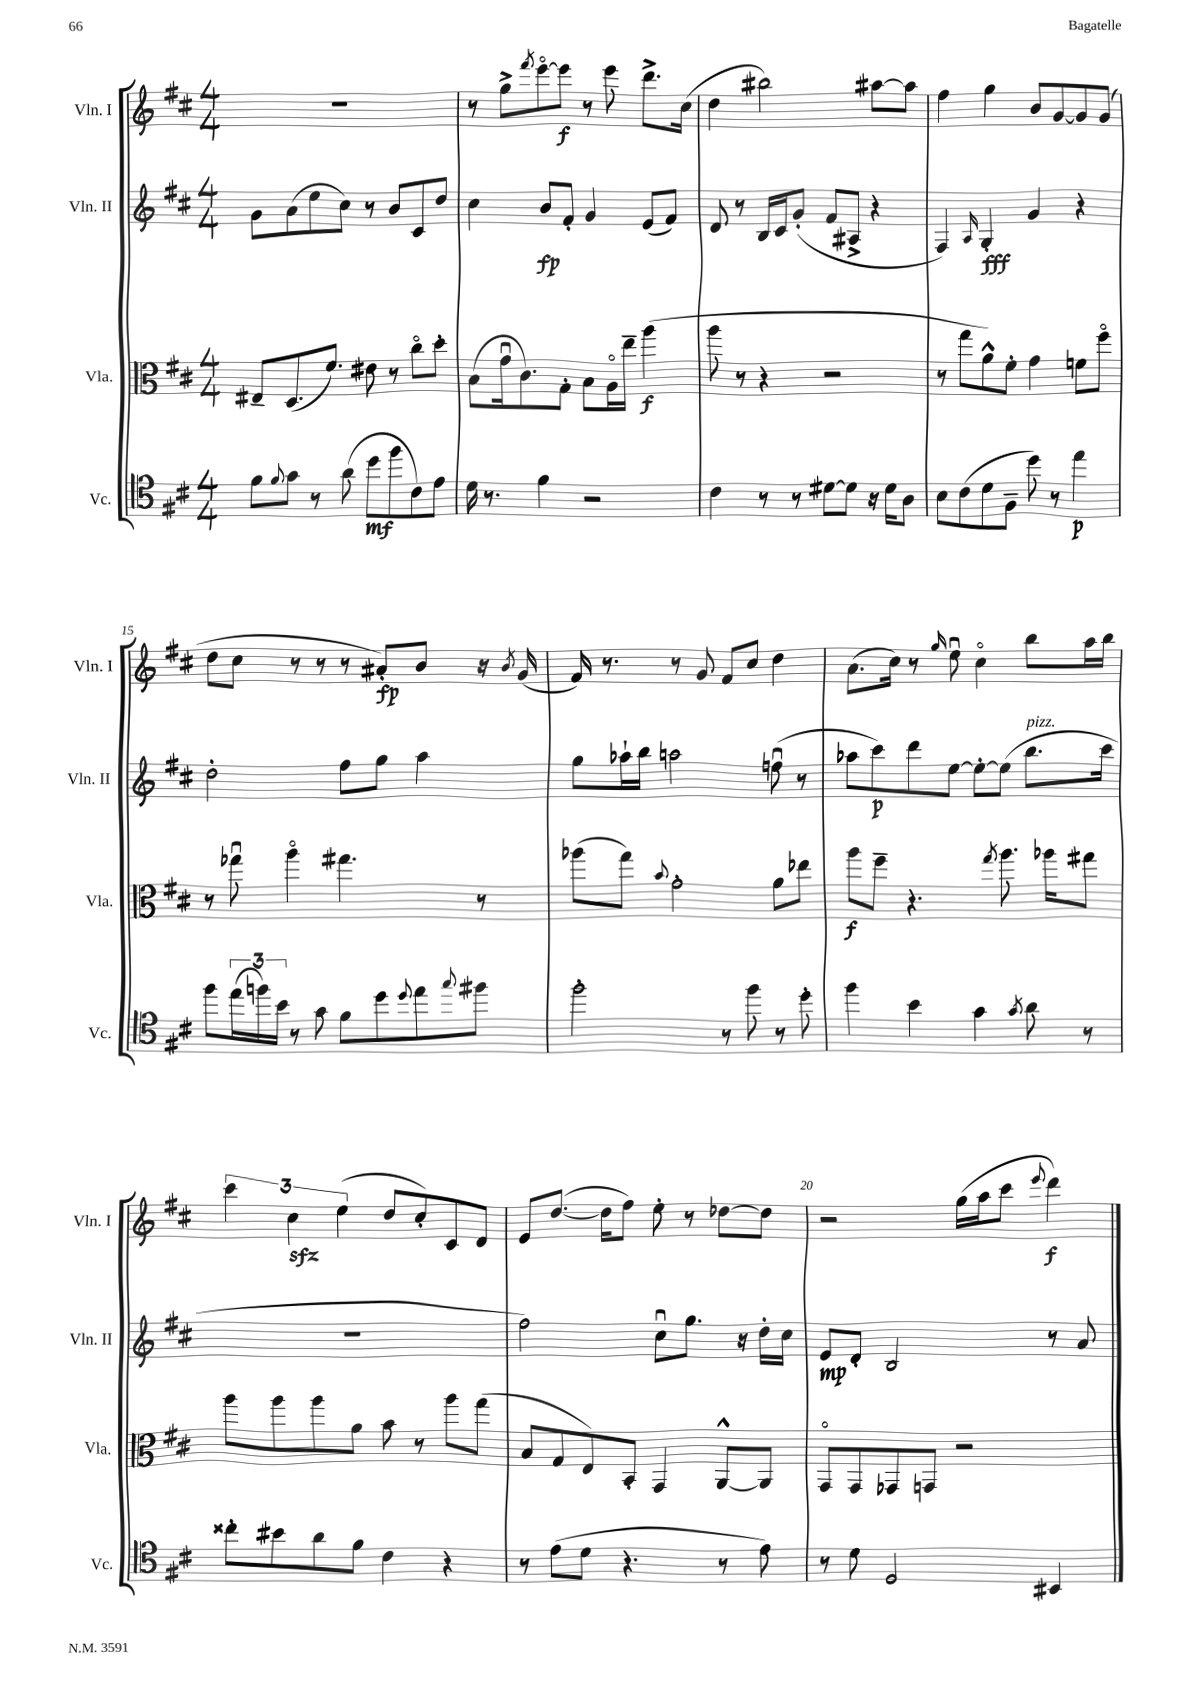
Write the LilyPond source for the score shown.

<<
\new StaffGroup <<
\new Staff = "s0" \with { instrumentName = "Vln. I" shortInstrumentName = "Vln. I" } {
    \clef treble \key d \major \numericTimeSignature \time 4/4
    R1 |
    r8 g''8-> \acciaccatura { fis'''8 } e'''8~\flageolet e'''8\f r8 e'''8 d'''8.-> cis''16( |
    d''4 bis''2) ais''8~ ais''8 |
    fis''4 g''4 b'8 g'8~ g'8 g'8( |
    d''8 cis''8 r8 r8 r8 ais'8-.\fp) b'8 r16 \acciaccatura { b'8 } g'16( |
    fis'16) r8. r8 g'8 fis'8 cis''8 d''4 |
    a'8.( cis''16) r8 \grace { g''16 } e''8\downbow cis''4\flageolet b''8 a''16 b''16 |
    \tuplet 3/2 { cis'''4 cis''4\sfz e''4( } d''8 cis''8-.) cis'8 d'8 |
    e'8 d''8.~( d''16 fis''8) e''8-. r8 des''8~ des''8 |
    r2 g''16( a''16 cis'''8 \appoggiatura { e'''8 } d'''4\f) \bar "|." |
}
\new Staff = "s1" \with { instrumentName = "Vln. II" shortInstrumentName = "Vln. II" } {
    \clef treble \key d \major \numericTimeSignature \time 4/4
    g'8 a'8( e''8 cis''8) r8 b'8 cis'8 d''8 |
    cis''4 b'8\fp fis'8-. g'4 e'8( fis'8) |
    d'8 r8 b16 cis'16 g'8-.( fis'8 ais8-> r4 |
    fis4) \grace { a16 } g4-.\fff g'4 r4 |
    d''2-. fis''8 g''8 a''4 |
    g''8 aes''16-! b''16 a''2 f''8\downbow( r8 |
    aes''8 cis'''8\p) d'''8 e''8~ e''8~-. e''8( b''8.^\markup { \italic "pizz." } cis'''16 |
    R1 |
    fis''2) cis''8\downbow g''8. r16 d''16-. cis''16 |
    e'8\mp d'8-. b2 r8 a'8 \bar "|." |
}
\new Staff = "s2" \with { instrumentName = "Vla." shortInstrumentName = "Vla." } {
    \clef alto \key d \major \numericTimeSignature \time 4/4
    eis8-- d8.( fis'8.) eis'8 r8 cis''8\flageolet d''8-. |
    b8( g'16\downbow cis'8.) g8-. b8 a16\flageolet e''16-- a''4\f( |
    a''8 r8 r4 r2 |
    r8 g''8 a'8-^) fis'8-. g'4 f'8 fis''8\flageolet |
    r8 ges''8\downbow a''4\flageolet gis''4. r8 |
    aes''8( g''8) \appoggiatura { b'8 } g'2-. a'8 ees''8 |
    a''8\f fis''8-- r4. \acciaccatura { g''8 } a''8. aes''16 gis''8 |
    a''8 a''8 a''8 a'8 b'8 r8 a''8 g''8( |
    b8 g8 e8) b,8-. g,4 a,8~-^ a,8 |
    g,8\flageolet g,8 ges,8 g,8 r2 \bar "|." |
}
\new Staff = "s3" \with { instrumentName = "Vc." shortInstrumentName = "Vc." } {
    \clef tenor \key d \major \numericTimeSignature \time 4/4
    fis'8 \appoggiatura { fis'8 } g'8 r8 a'8( d''8\mf fis''8 cis'8) e'8 |
    d'16 r8. fis'4 r2 |
    cis'4 r8 r8 dis'8~ dis'8 r16 dis'16 a8 |
    b8 cis'8( d'8 fis8-- d''8) r8 e''4\p |
    fis''8 \tuplet 3/2 { e''16( f''16) b'16 } r8 g'8 fis'8 d''8 \appoggiatura { d''8 } e''8 \appoggiatura { g''8 } fis''8 |
    fis''2-. r8 fis''8 r8 d''8-. |
    fis''4 b'4 g'4 \acciaccatura { g'8 } a'8 r8 |
    cisis''8-. bis'8 a'8 fis'8 cis'4 r4 |
    r8 e'8( d'8 r4. r8 e'8) |
    r8 d'8 d2 bis,4 \bar "|." |
}
>>
>>
\layout { \context { \Score currentBarNumber = #11 \override BarNumber.break-visibility = ##(#f #t #t) barNumberVisibility = #(every-nth-bar-number-visible 5) } }
